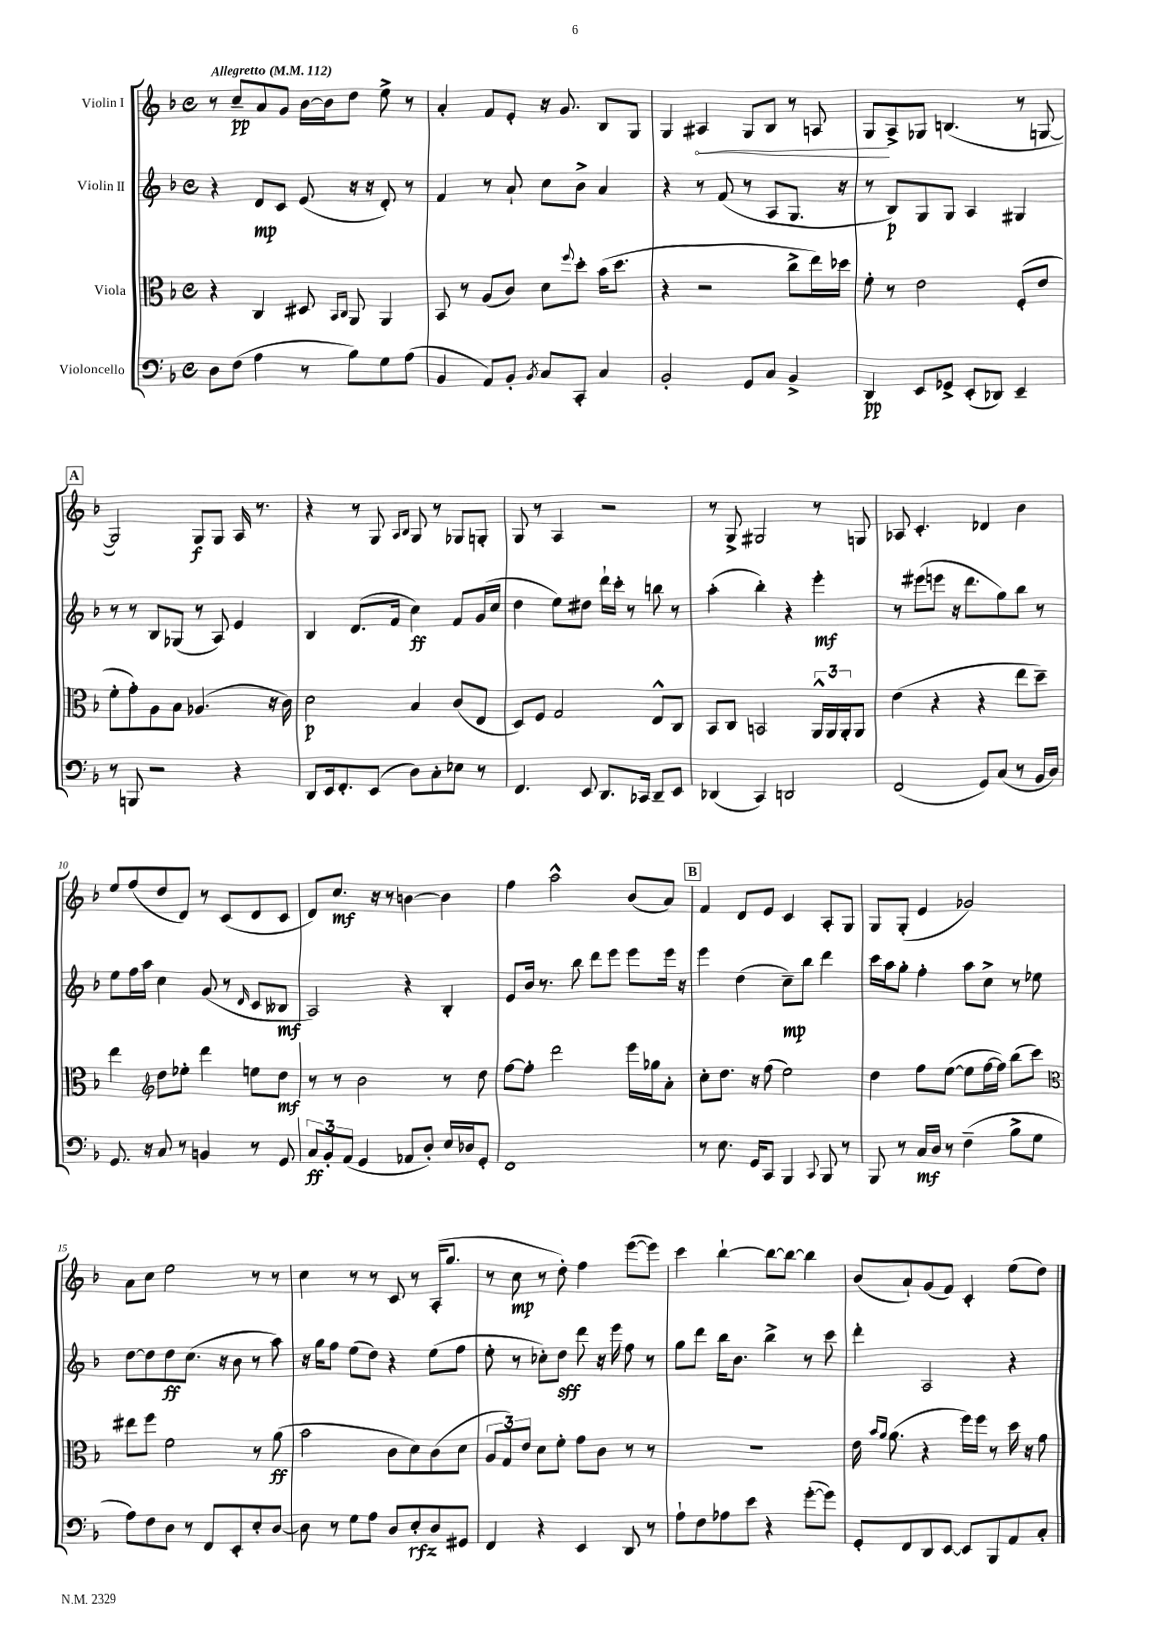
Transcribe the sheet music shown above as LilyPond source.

<<
\new StaffGroup <<
\new Staff = "s0" \with { instrumentName = "Violin I" } {
    \clef treble \key f \major \defaultTimeSignature \time 4/4 \tempo "Allegretto" 4 = 112
    r8 c''8--\pp a'8 g'8 bes'16~ bes'16 d''8 e''8-> r8 |
    a'4-. f'8 e'8-. r16 g'8. bes8 g8 |
    g4 \once \override Hairpin.circled-tip = ##t ais4\< g8 bes8 r8 a8 |
    g8\! a8-> ges8 b4.( r8 g8~ |
    \mark \markup { \box "A" } g2) g8\f g8 a16 r8. |
    r4 r8 g8 \grace { a16 bes16 } g8 r8 ges8 g8-. |
    g8 r8 a4 r2 |
    r8 g8-> gis2 r8 g8 |
    aes8 c'4.-. des'4 bes'4 |
    e''8 f''8( d''8 d'8) r8 c'8( d'8 c'8 |
    d'8) c''8.\mf r16 r8 b'4~ b'4 |
    f''4 a''2-^ bes'8( a'8) |
    \mark \markup { \box "B" } f'4 d'8 e'8 c'4 a8-. g8 |
    g8 g8-.( e'4 ges'2) |
    a'8 c''8 e''2 r8 r8 |
    c''4 r8 r8 c'8 r8 a16-.( g''8. |
    r8 c''8\mp r8 d''8-.) f''4 e'''8~( e'''8) |
    c'''4 bes''4~-! bes''8~ bes''8~ bes''4 |
    bes'8( a'8-!) g'8( f'8) c'4-. e''8( d''8) \bar "|." |
}
\new Staff = "s1" \with { instrumentName = "Violin II" } {
    \clef treble \key f \major \defaultTimeSignature \time 4/4
    r4 d'8\mp c'8 e'8( r16 r16 d'8-.) r8 |
    f'4 r8 a'8-! c''8 bes'8-> a'4 |
    r4 r8 f'8( r8 a8 g8. r16 |
    r8 bes8\p) g8 g8 a4 gis4 |
    \mark \markup { \box "A" } r8 r8 bes8 ges8( r8 a8) e'4 |
    bes4 d'8.( f'16 c''4\ff) f'8 g'16( c''16 |
    d''4 e''8) dis''8 d'''16-! c'''16-. r8 b''8 r8 |
    a''4-.( bes''4-.) r4 e'''4-.\mf |
    r8 eis'''8( e'''8 r16 d'''8. g''8) bes''8 r8 |
    e''8 f''16 a''16 c''4 g'8( r8 \grace { d'16 } c'8 beses8\mf |
    a2) r4 bes4-. |
    e'8 bes'16 r8. bes''8 d'''8 e'''8 e'''8 e'''16 r16 |
    \mark \markup { \box "B" } e'''4 d''4( c''8--\mp) bes''8 d'''4 |
    c'''16 a''16 g''8-. f''4-. a''8 c''8-> r8 ees''8 |
    d''8~ d''8 d''8\ff c''8.( r16 bes'8 r8 a''8) |
    r16 g''16 f''8 e''8( d''8) r4 e''8( f''8 |
    e''8-. r8 ces''8-.) d''8\sff d'''8 r16 e'''16 f''8 r8 |
    g''8 d'''8 bes''16 bes'8. bes''4-> r8 c'''8 |
    d'''4-. a2 r4 \bar "|." |
}
\new Staff = "s2" \with { instrumentName = "Viola" } {
    \clef alto \key f \major \defaultTimeSignature \time 4/4
    r4 c4 dis8 \grace { bes,16 c16 } a,8 a,4 |
    bes,8 r8 a8( c'8) d'8 \appoggiatura { f''8 } d''8-. bes'16( d''8. |
    r4 r2 c''8-> e''16) des''16 |
    f'8-. r8 e'2 f8-.( e'8 |
    \mark \markup { \box "A" } f'8-. g'8-.) a8 bes8 aes4.( r16 c'16) |
    d'2\p bes4 c'8( e8 |
    d8) f8 g2 e8-^ c8 |
    bes,8 c8 b,2 \tuplet 3/2 { a,16-^ a,16 a,16-. } a,8 |
    e'4( r4 r4 e''8 d''8--) |
    e''4 \clef treble d''8 ees''8-. d'''4 e''8 d''8\mf |
    r8 r8 bes'2 r8 d''8 |
    f''8~ f''8-. d'''2 e'''16 ges''16 a'8-. |
    \mark \markup { \box "B" } c''8-. d''8. r16 f''8( e''2) |
    d''4 f''8 e''8~( e''8 f''16~ f''16) bes''8( c'''8) |
    \clef alto eis''8 f''8 f'2 r8 a'8\ff( |
    bes'2 c'8 d'8) c'8( d'8 |
    \tuplet 3/2 { a8 g8) e'8 } d'8 f'8-. g'8 c'8 r8 r8 |
    r1 |
    e'16 \grace { bes'16 a'16 } a'8.( r4 f''16) f''16 r8 d''16 r16 g'8 \bar "|." |
}
\new Staff = "s3" \with { instrumentName = "Violoncello" } {
    \clef bass \key f \major \defaultTimeSignature \time 4/4
    d8 f8( a4 r8 bes8) g8 a8( |
    bes,4 a,8) bes,8-. \acciaccatura { bes,8 } c8 c,8-. c4 |
    bes,2-. g,8 c8 bes,4-> |
    d,4\pp e,8 ges,8-> e,8-.( des,8) e,4-- |
    \mark \markup { \box "A" } r8 b,,8 r2 r4 |
    d,8 e,16 f,8.-. e,8( d8) c8-. ees8 r8 |
    f,4. e,8 d,8. ces,16 d,8-- e,8 |
    des,4( c,4) d,2 |
    f,2( g,8) c8( r8 bes,16 d16) |
    g,8. r16 c8 r8 b,4 r8 g,8 |
    \tuplet 3/2 { c8\ff bes,8-. a,8( } g,4 aes,8 d8-.) e16 des16 g,8-. |
    f,1 |
    \mark \markup { \box "B" } r8 e8. g,16 c,8 bes,,4 \appoggiatura { c,8 } bes,,8 r8 |
    bes,,8 r8 c16\mf d16 r8 f4--( bes8-> g8 |
    a8) f8 d8 r8 f,8 e,8-. e8-. d8~ |
    d8 r8 g8 a8 d8 e8-.\rfz d8 gis,8 |
    f,4 r4 e,4 d,8 r8 |
    a8-! f8 aes8 e'8 r4 g'8~-.( g'8) |
    g,8-. f,8 d,8 e,8~ e,8 bes,,8 a,8 c8-. \bar "|." |
}
>>
>>
